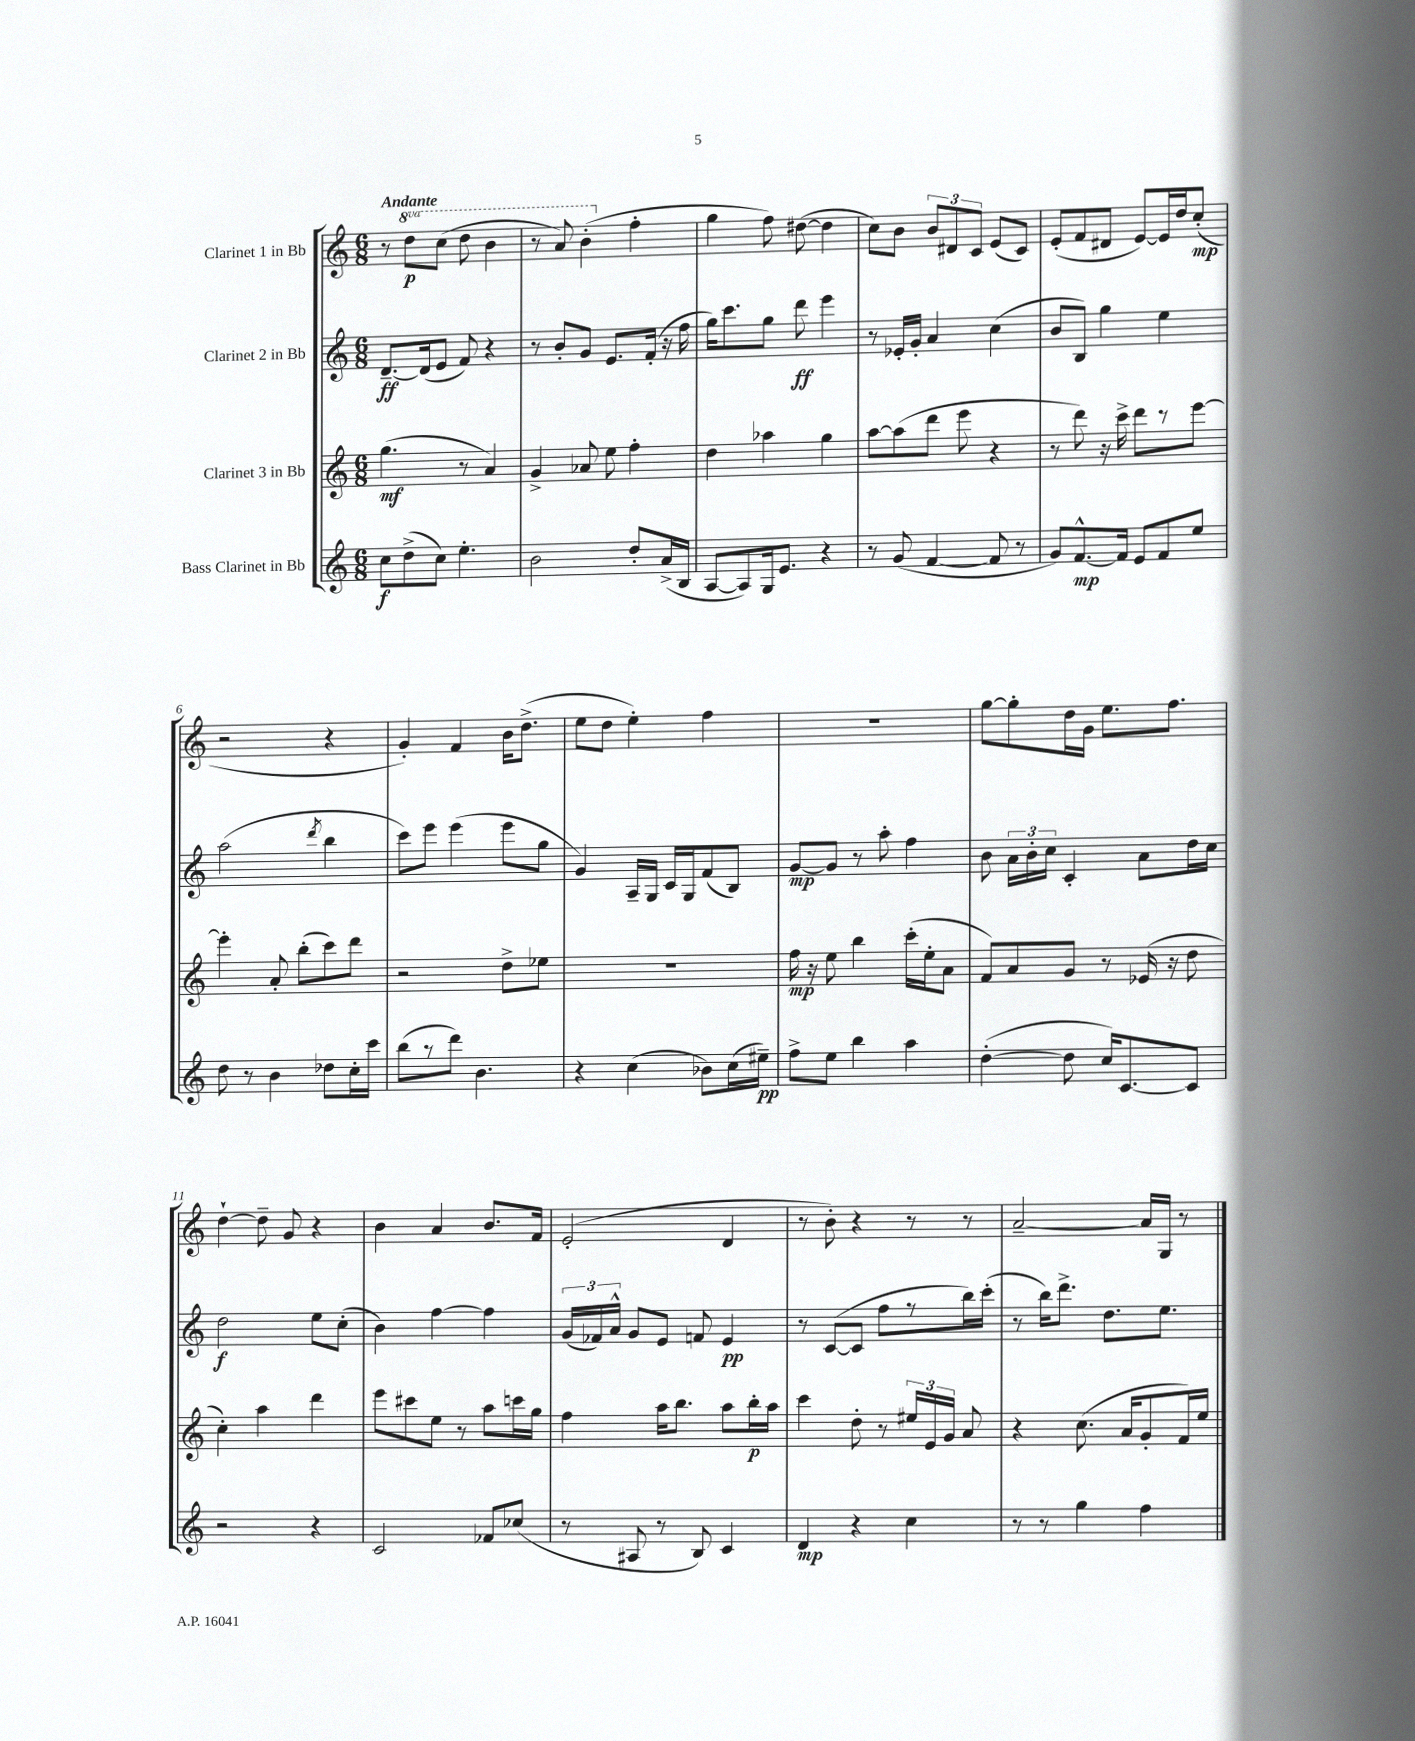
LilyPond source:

<<
\new StaffGroup <<
\new Staff = "s0" \with { instrumentName = "Clarinet 1 in Bb" } {
    \clef treble \key c \major \numericTimeSignature \time 6/8 \set Staff.ottavationMarkups = #ottavation-simple-ordinals \tempo "Andante"
    \autoBeamOff r8 \ottava #1 d'''8[\p c'''8]( d'''8 b''4 |
    r8 a''8) b''4-.( \ottava #0 f''4-. |
    g''4 f''8) dis''8~( dis''4 |
    c''8[) b'8] \tuplet 3/2 { b'8[ dis'8 c'8] } e'8[( c'8]) |
    e'8[-.( f'8 dis'8] e'8[~) e'16 d''16 c''8]-.\mp( |
    r2 r4 |
    g'4-.) f'4 b'16[ d''8.]->( |
    e''8[ d''8] e''4-.) f''4 |
    R2. |
    g''8[~ g''8-. d''16 g'16] e''8.[ f''8.] |
    d''4~-! d''8-- g'8 r4 |
    b'4 a'4 b'8.[ f'16] |
    e'2-.( d'4 |
    r8 b'8-.) r4 r8 r8 |
    a'2~-- a'16[ g16] r8 \bar "|." |
}
\new Staff = "s1" \with { instrumentName = "Clarinet 2 in Bb" } {
    \clef treble \key c \major \numericTimeSignature \time 6/8
    \autoBeamOff d'8.[~--\ff d'16( e'8] f'8) r4 |
    r8 b'8[-. g'8] e'8.[ f'16]-.( r16 f''16 |
    g''16[) c'''8. g''8] d'''8\ff e'''4 |
    r8 ees'16[-. g'16]-. a'4 c''4( |
    b'8[ b8]) g''4 e''4 |
    a''2( \acciaccatura { d'''8 } b''4 |
    c'''8[) e'''8] e'''4( e'''8[ g''8] |
    g'4) a16[-- g16] c'16[ g16 f'8( b8]) |
    g'8[~\mp g'8] r8 a''8-. f''4 |
    b'8 \tuplet 3/2 { a'16[ b'16-. c''16] } c'4-. a'8[ d''16 c''16] |
    d''2\f e''8[ c''8]-.( |
    b'4) f''4~ f''4 |
    \tuplet 3/2 { g'16[( fes'16) a'16]-^ } g'8[ e'8] f'8 e'4\pp |
    r8 c'8[~( c'8] f''8[ r8 b''16) c'''16]-.( |
    r8 b''16[) d'''8.]-> d''8.[ e''8.] \bar "|." |
}
\new Staff = "s2" \with { instrumentName = "Clarinet 3 in Bb" } {
    \clef treble \key c \major \numericTimeSignature \time 6/8
    \autoBeamOff g''4.\mf( r8 a'4) |
    g'4-> aes'8 e''8 f''4-. |
    d''4 aes''4 g''4 |
    a''8[~ a''8( d'''8] e'''8 r4 |
    r8 d'''8) r16 c'''16-> d'''8[ r8 e'''8]~ |
    e'''4-. a'8-. b''8[-.( c'''8) d'''8] |
    r2 d''8[-> ees''8] |
    R2. |
    f''16\mp r16 e''8 b''4 c'''16[-.( e''16-. a'8] |
    f'8[) a'8 g'8] r8 ees'16( r16 d''8 |
    c''4-.) a''4 d'''4 |
    e'''8[ cis'''8 e''8] r8 a''8[ c'''16 g''16] |
    f''4 a''16[ b''8.] a''8[ b''16-.\p a''16] |
    c'''4 d''8-. r8 \tuplet 3/2 { eis''16[ e'16 g'16] } a'8 |
    r4 c''8.( a'16[ g'8-. f'16) e''16] \bar "|." |
}
\new Staff = "s3" \with { instrumentName = "Bass Clarinet in Bb" } {
    \clef treble \key c \major \numericTimeSignature \time 6/8
    \autoBeamOff c''8[\f d''8->( c''8]) e''4.-. |
    b'2 d''8[-. a'16->( b16] |
    a8[~ a8) g16 e'8.] r4 |
    r8 g'8( f'4~ f'8 r8 |
    g'8[) f'8.~-^\mp f'16] e'8[ f'8 e''8] |
    d''8 r8 b'4 des''8[ c''16-. c'''16] |
    b''8[( r8 d'''8]) b'4. |
    r4 c''4( bes'8[) c''16( eis''16]--\pp) |
    f''8[-> e''8] b''4 a''4 |
    d''4~-.( d''8 c''16[) c'8.~ c'8] |
    r2 r4 |
    c'2 fes'8[ ces''8]( |
    r8 ais8 r8 b8) c'4 |
    d'4\mp r4 c''4 |
    r8 r8 g''4 f''4 \bar "|." |
}
>>
>>
